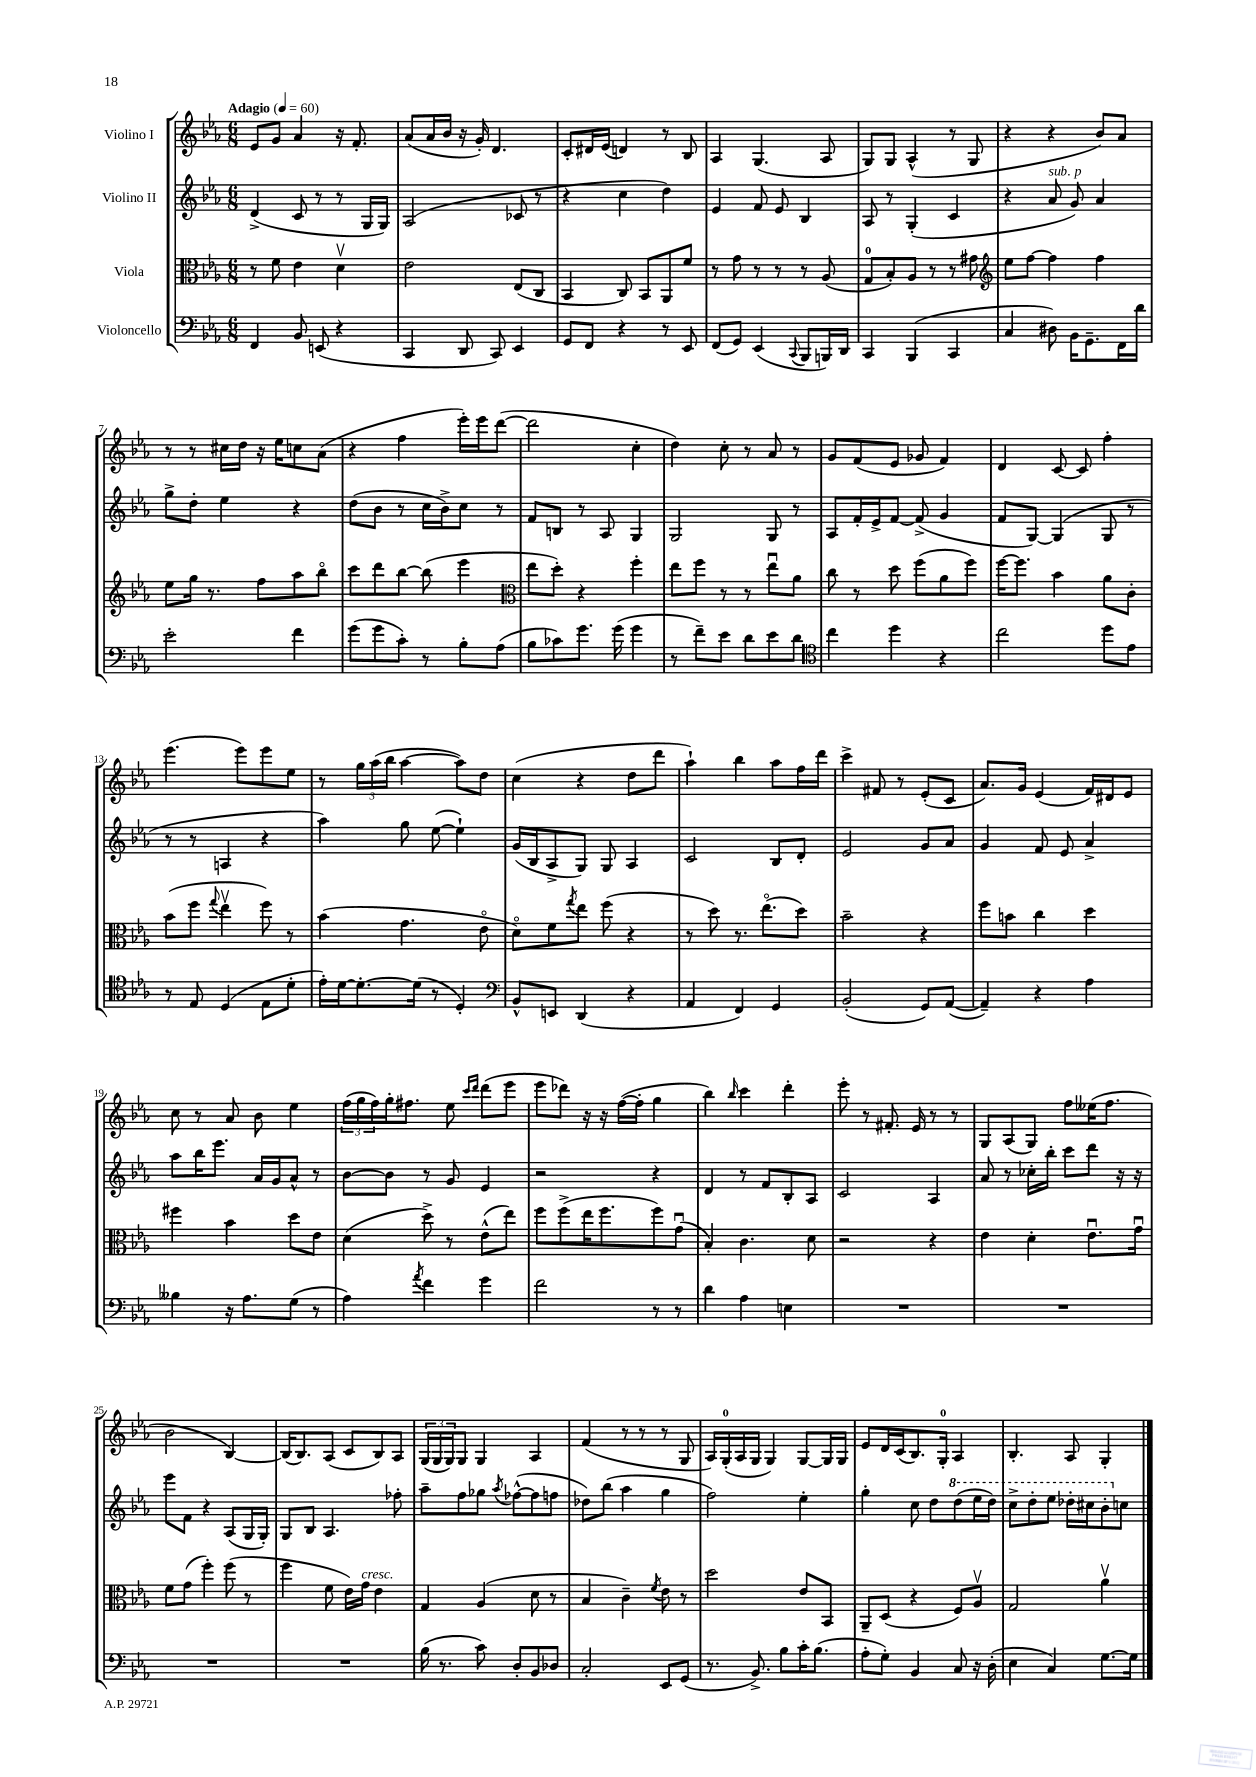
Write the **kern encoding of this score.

**kern	**kern	**kern	**kern
*staff4	*staff3	*staff2	*staff1
*clefF4	*clefC3	*clefG2	*clefG2
*k[b-e-a-]	*k[b-e-a-]	*k[b-e-a-]	*k[b-e-a-]
*M6/8	*M6/8	*M6/8	*M6/8
*MM60	*MM60	*MM60	*MM60
4FF/	8r	(4d^/	8e-/L
.	8f\	.	8g/J
8BB-/	4e-\	8c/	4a-/
(8EE/	.	8r	.
4r	4dv\	8r	16r
.	.	.	8.f'/
.	.	16G/LL	.
.	.	16G/JJ)	.
=	=	=	=
4CC/	2e-\	(2A-/	(8a-/L
.	.	.	16a-/L
.	.	.	16b-/JJ
8DD/	.	.	16r
.	.	.	16g'/)
8CC/)	.	.	4.d/
4EE-/	(8E-/L	8c-/	.
.	8C/J	8r	.
=	=	=	=
8GG/L	4BB-/	4r	8c'/L
8FF/J	.	.	16d#/L
.	.	.	(16e-/JJ
4r	8C/)	4cc\	4d/)
.	8BB-/L	.	.
8r	8AA-/	4dd\)	8r
8EE-/	8f/J	.	8B-/
=	=	=	=
(8FF/L	8r	4e-/	4A-/
8GG/J)	8g\	.	.
(4EE-/	8r	8f/	(4.G/
.	8r	8e-/	.
8qqCC/	.	.	.
8BBB-/L	8r	4B-/	.
16BBB/L)	(8A-/	.	8A-/
16DD/JJ	.	.	.
=	=	=	=
4CC/	8G/L	8A-/	8G/L)
.	8B-'/)	8r	8G/J
(4BBB-/	8A-/J	(4G'/	(4A-^^/
.	8r	.	.
4CC/	8r	4c/	8r
.	8g#\	.	8G/
=	=	=	=
*	*clefG2	*	*
4C/	8ee-\L	4r	4r
.	[8ff\J	.	.
8D#\)	4ff\]	8a-/	4r
16BB-\LK	.	8g/)	.
8.GG~\	.	.	.
.	4ff\	4a-/	8b-/L)
16FF\L	.	.	8a-/J
16d\JJ	.	.	.
=	=	=	=
2e-'\	8ee-\L	8gg^\L	8r
.	16gg\Jk	8dd'\J	8r
.	8.r	.	.
.	.	4ee-\	16cc#\LL
.	.	.	16dd\JJ
.	8ff\L	.	16r
.	.	.	16ee-\LK
4f\	8aa-\	4r	8cc\
.	8bb-o\J	.	(8a-\J
=	=	=	=
(8g\L	8ccc\L	(8dd\L	4r
8g\	8ddd\	8b-\J	.
8c'\J)	[8bb-\J	8r	4ff\
8r	(8bb-\]	16cc\LL	.
.	.	16b-^\J)	.
8B-'\L	4eee-\	8cc\J	16eee-'\LL)
.	.	.	16eee-\J
(8A-\J	.	8r	([8ddd\J
=	=	=	=
*	*clefC3	*	*
8B-\L	8ee-\L	8f/L	2ddd\]
8c-\)	8dd'\J)	8B/J	.
8.g\J	4r	8r	.
.	.	8A-/	.
(16g\	.	.	.
4g\	4ff'\	4G/	4cc'\
=	=	=	=
8r	8ee-\L	2G/	4dd\)
8f~\L)	8ff\J	.	.
8e-\J	8r	.	8cc'\
8d\L	8r	.	8r
8e-\	8ee-u\L	8G/	8a-/
8d\J	8a-\J	8r	8r
=	=	=	=
*clefC4	*	*	*
4cc\	8cc\	8A-/L	8g/L
.	8r	16f'/L	(8f/
.	.	16e-^/J	.
4dd\	8dd\	[8f/J	8e-/J
.	(8ff\L	(8f^/]	8g-/
4r	8a-\	4g/	4f/)
.	8ff\J)	.	.
=	=	=	=
2cc\	[16ff\LK	8f/L	4d/
.	8.ff\]J	.	.
.	.	[8G/J)	.
.	4b-\	(4G/]	[8c/
.	.	.	8c/]
8dd\L	8a-\L	8G/	4ff'\
8e-\J	8c'\J	8r	.
=	=	=	=
8r	(8b-\L	8r	(4.eee-\
8E-/	8ff\J	8r	.
.	8qqgg/	.	.
(4D/	4ee-v\	4A/	.
.	.	.	8eee-\L)
8E-\L	8ff\)	4r	8eee-\
8d'\J	8r	.	8ee-\J
=	=	=	=
16e-'\LL)	(4b-\	4aa-\)	8r
[16d\J	.	.	.
8.d'\_	.	.	24gg\LL
.	.	.	(24aa-\
.	.	.	24bb-\JJ
.	4.g\	8gg\	[4aa-\
(16d\]Jk	.	.	.
8r	.	([8ee-\	.
4D'/)	.	4ee-`\])	8aa-\]L)
.	8e-o\	.	8dd\J
=	=	=	=
*clefF4	*	*	*
8BB-^^/L	8do\L)	(16g/LL	(4cc\
.	.	16B-/J	.
8EE/J	8f\	8A-^/	.
.	8qgg/	.	.
(4DD/	8ee-\J	8G/J)	4r
.	(8ff\	8G/	.
4r	4r	4A-/	8dd\L
.	.	.	8ddd\J
=	=	=	=
4AA-/	8r	2c/	4aa-`\)
.	8dd\)	.	.
4FF/)	8.r	.	4bb-\
.	(8.ee-o\L	.	.
4GG/	.	8B-/L	8aa-\L
.	8dd\J)	8d'/J	16ff\L
.	.	.	16ddd\JJ
=	=	=	=
(2BB-'/	2b-~\	2e-/	4ccc^\
.	.	.	8f#/
.	.	.	8r
8GG/L)	4r	8g/L	(8e-'/L
([8AA-/J	.	8a-/J	8c/J
=	=	=	=
4AA-~/])	8ff\L	4g/	8.a-/L)
.	8b\J	.	.
.	.	.	16g/Jk
4r	4cc\	8f/	(4e-/
.	.	8e-/	.
4A-\	4dd\	4a-^/	16f/LL)
.	.	.	16d#/J
.	.	.	8e-/J
=	=	=	=
4B--\	4ff#\	8aa-\L	8cc\
.	.	16bb-\K	8r
.	.	8.eee-\J	.
16r	4b-\	.	8a-/
8.A-\L	.	.	.
.	.	16a-/LL	8b-\
.	.	16g/J	.
(8G\J	8dd\L	8a-^^/J	4ee-\
8r	8e-\J	8r	.
=	=	=	=
4A-\)	(4d\	[8b-\L	(24ff\LL
.	.	.	24gg\
.	.	.	24ff\)
.	.	8b-\]J	16gg'\J
.	.	.	8.ff#\J
8qa-/	.	.	.
4f\	8dd^\)	8r	.
.	8r	8g/	8ee-\
.	.	.	16qqccc/LL
.	.	.	16qqddd/JJ
4g\	(8e-^^\L	4e-/	(8ddd\L
.	8ee-\J)	.	8eee-\J
=	=	=	=
2f\	8ff\L	2r	8eee-\L
.	(8ff^\	.	8ddd-\J)
.	16ee-\K	.	16r
.	8.ff\	.	16r
.	.	.	([16ff\LL
.	.	.	16ff'\]JJ
8r	8ff\)	4r	4gg\
8r	(8gu\J	.	.
=	=	=	=
4d\	4B-'/)	4d/	4bb-\)
.	.	.	16qqbb-/
4A-\	4.c\	8r	4ccc\
.	.	8f/L	.
4E\	.	8B-'/	4ddd'\
.	8d\	8A-/J	.
=	=	=	=
2.r	2r	2c/	8eee-'\
.	.	.	8r
.	.	.	8.f#'/
.	.	.	16e-/
.	4r	4A-/	8r
.	.	.	8r
=	=	=	=
2.r	4e-\	8a-/	8G/L
.	.	8r	(8A-/
.	4d'\	16cc-'\LL	8G/J)
.	.	16bb-'\JJ	.
.	.	8ccc\L	8ff\L
.	8.e-u\L	8ddd\J	(16ee--\K
.	.	.	8.ff\J
.	.	16r	.
.	16gu\Jk	16r	.
=	=	=	=
2.r	8f\L	8eee-\L	2b-\
.	(8g\J	8f\J	.
.	4ff'\)	4r	.
.	(8ff\	(8A-/L	[4B-/)
.	8r	16G/L	.
.	.	16G'/JJ)	.
=	=	=	=
2.r	4ff\	8G/L	(16B-/]LK
.	.	.	8.B-/)
.	.	8B-/J	.
.	8f\	4.A-/	(8A-/J
.	16e-\LL)	.	8c/L
.	16g\JJ	.	.
.	4e-\	.	8B-/)
.	.	8ff-'\	8A-/J
=	=	=	=
(16B-\	4G/	8aa-~\L	(24G/LL
.	.	.	24G/
8.r	.	.	.
.	.	.	24G/J)
.	.	8ff\	8G/J
8c\)	(4A-/	8gg-\J	4G/
.	.	8qaa-/	.
8D'/L	.	([8ff-^^\L	.
8BB-/	8d\	8ff-\]	4A-/
8D-/J	8r	8ff\J	.
=	=	=	=
2C'/	4B-/	8dd-\L)	(4f/
.	.	(8bb-\J	.
.	4c~\)	4aa-\	8r
.	.	.	8r
.	8qf/	.	.
8EE-/L	8e-\	4gg\	8r
(8GG/J	8r	.	8G/
=	=	=	=
8.r	2dd\	2ff\)	16A-/LL)
.	.	.	(16G'/
.	.	.	16A-/
8.BB-^/)	.	.	16G/JJ
.	.	.	4G/)
8B-\L	.	.	.
16c'\K	8e-/L	4ee-'\	[8G/L
(8.B-\J	.	.	.
.	8BB-/J	.	16G/]L
.	.	.	16G/JJ
=	=	=	=
8A-'\L	8AA-~/L	4gg'\	8e-/L
8G'\J)	(8D/J	.	16d/L
.	.	.	(16c/J
4BB-/	4r	8cc\	8.B-/)
.	.	8dd\L	.
.	.	.	16G'/Jk
8C/	8F/L)	(8ddd\	4A-/
16r	8A-v/J	16eee-\L	.
(16D'\	.	16ddd\JJ)	.
=	=	=	=
4E-\	2G/	8ccc^\L	4.B-'/
.	.	8ddd'\	.
4C/)	.	8eee-\J	.
.	.	16ddd-'\LL	8A-/
.	.	16ccc#\J	.
[8.G\L	4a-v\	8bb-'\	4G'/
.	.	8cc\J	.
16G\]Jk	.	.	.
==	==	==	==
*-	*-	*-	*-
